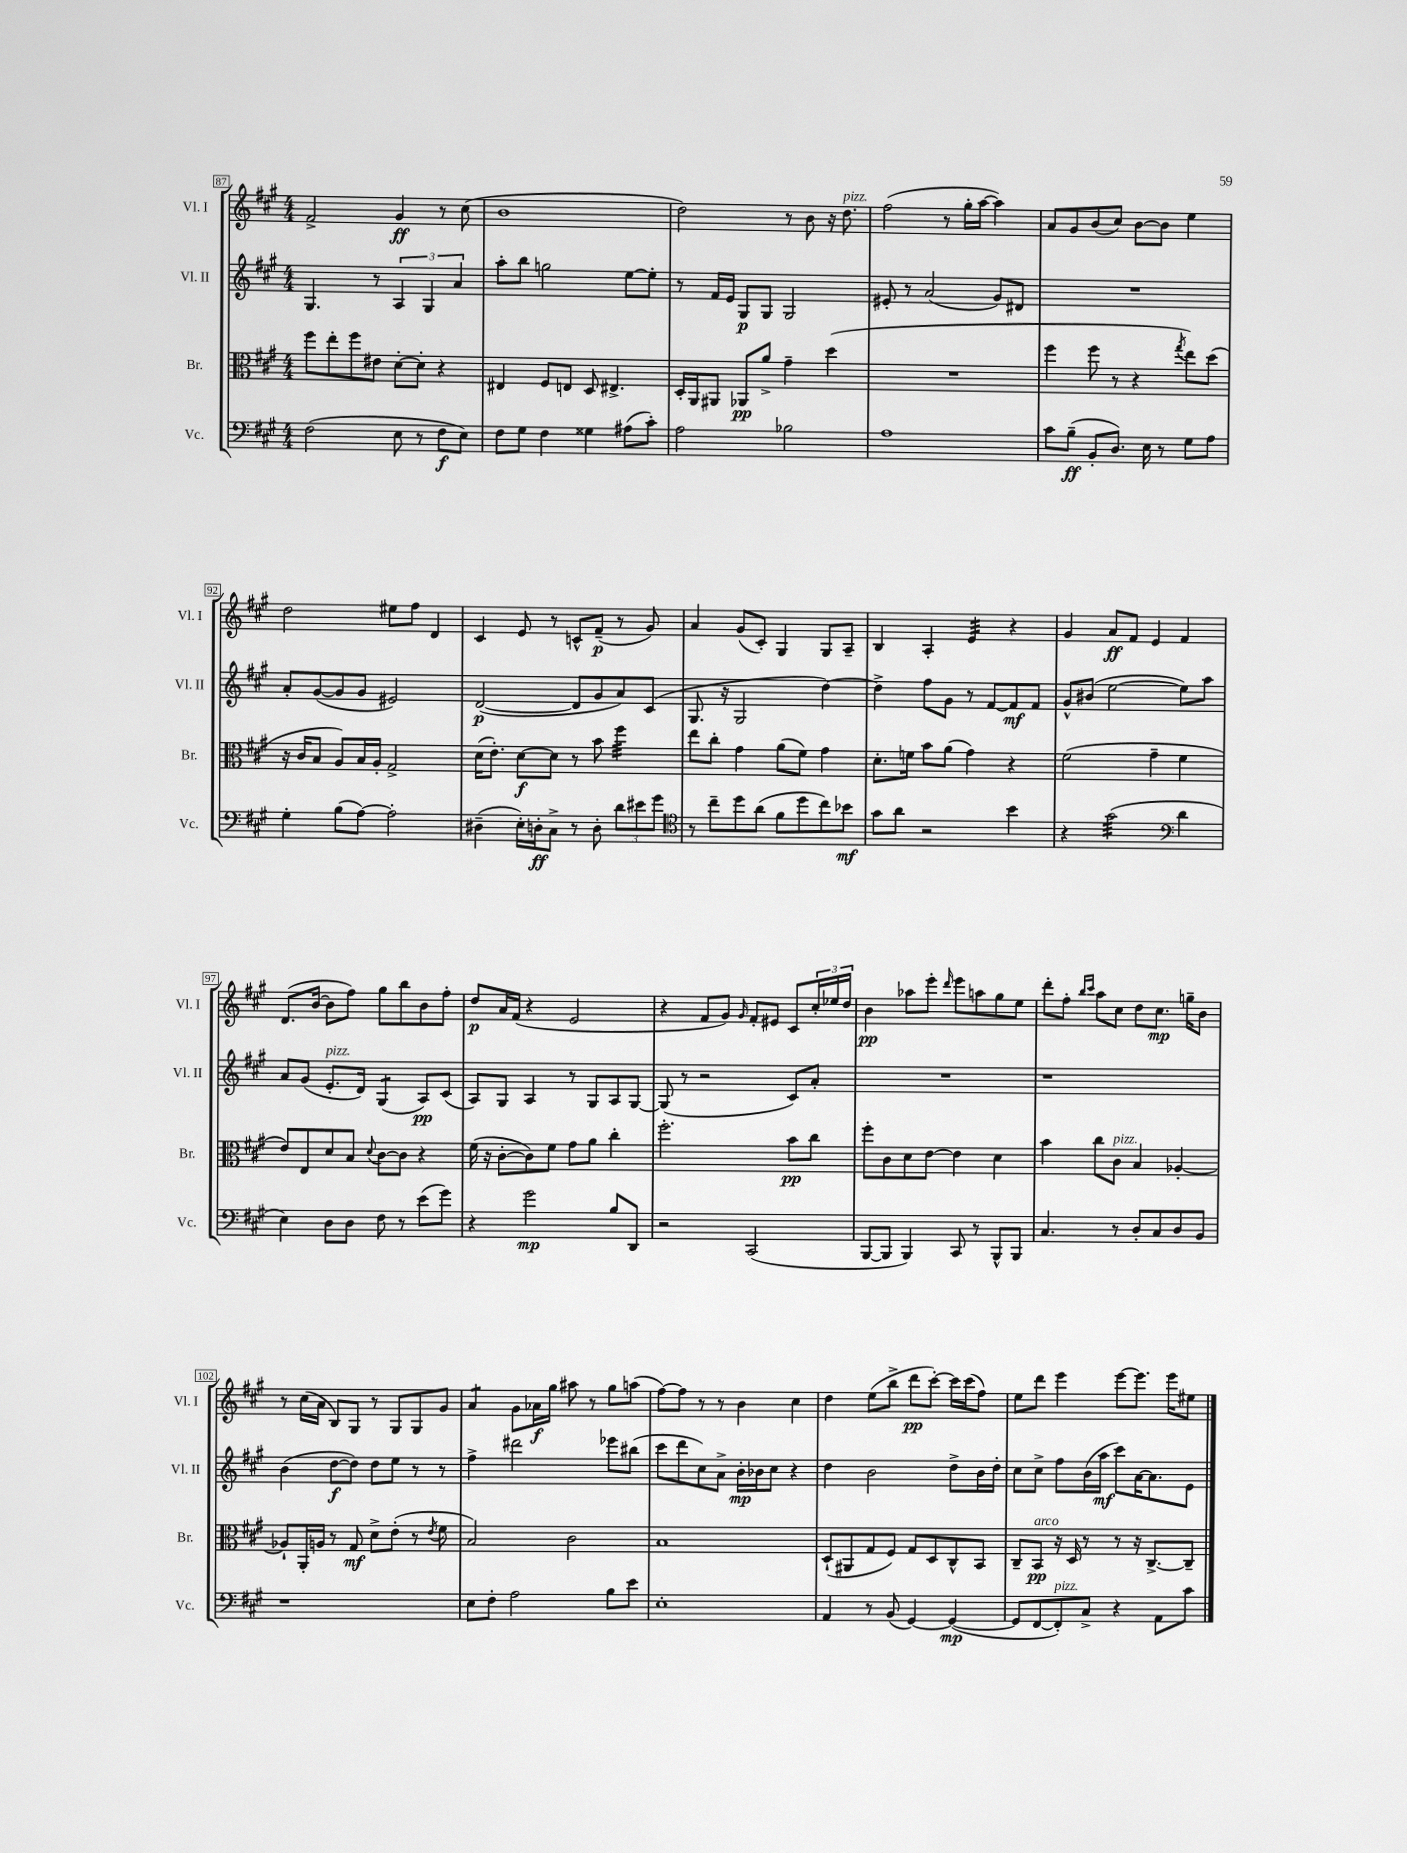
<<
\new StaffGroup <<
\new Staff = "s0" \with { instrumentName = "Vl. I" shortInstrumentName = "Vl. I" } {
    \clef treble \key a \major \numericTimeSignature \time 4/4
    fis'2-> gis'4\ff r8 cis''8( |
    b'1 |
    d''2) r8 b'8 r16 d''8.^\markup { \italic "pizz." } |
    fis''2( r8 gis''16-. a''16~ a''4) |
    a'8 gis'8 b'8( cis''8) b'8~ b'8 e''4 |
    d''2 eis''8 fis''8 d'4 |
    cis'4 e'8 r8 c'8-^ fis'8--\p( r8 gis'8) |
    a'4 gis'8( cis'8-.) gis4 gis8 a8-- |
    b4 a4-. e'4:32 r4 |
    gis'4 a'8\ff fis'8 e'4 fis'4 |
    d'8.( b'16~ b'8 fis''8) gis''8 b''8 b'8 fis''8-. |
    d''8\p a'16 fis'16( r4 e'2 |
    r4 fis'8 gis'8) \grace { gis'16 } fis'8-. eis'8 cis'8 \tuplet 3/2 { cis''16-. ees''16 d''16 } |
    b'4\pp aes''8 e'''8-. \grace { d'''16 } e'''8 a''8 gis''8 e''8 |
    d'''8-. fis''8-. \grace { b''16 cis'''16 } a''8 cis''8 d''8 cis''8.\mp g''16-- b'8 |
    r8 cis''16( a'16 b8) gis8 r8 gis8 gis8 gis'8 |
    a'4:8 gis'8 aes'16\f gis''16 ais''8 r8 gis''8 a''8( |
    fis''8~) fis''8 r8 r8 b'4 cis''4 |
    d''4 e''8( b''8-> d'''8\pp cis'''8~-.) cis'''16 cis'''16( fis''8) |
    e''8 d'''8 e'''4 e'''8~ e'''8. e'''16 eis''8 \bar "|." |
}
\new Staff = "s1" \with { instrumentName = "Vl. II" shortInstrumentName = "Vl. II" } {
    \clef treble \key a \major \numericTimeSignature \time 4/4
    gis4. r8 \tuplet 3/2 { a4 gis4 a'4 } |
    a''8-. b''8 g''2 e''8~ e''8-. |
    r8 fis'16 e'16 gis8\p gis8 gis2 |
    eis'8-. r8 a'2( gis'8) dis'8 |
    R1 |
    a'8-. gis'8~( gis'8 gis'8 eis'2) |
    d'2~\p( d'8 gis'8 a'8) cis'8( |
    gis8. r16 gis2 d''4~) |
    d''4-> fis''8 gis'8 r8 fis'8~ fis'8\mf fis'8 |
    gis'8-^ bis'8( e''2~ e''8) a''8 |
    a'8 gis'8( e'8.-.^\markup { \italic "pizz." } d'16) gis4:8( a8\pp) cis'8( |
    a8) gis8 a4 r8 gis8 a8 gis8~ |
    gis8( r8 r2 cis'8) a'8-. |
    R1 |
    r1 |
    b'4( d''8~\f d''8) d''8 e''8 r8 r8 |
    fis''4-> dis'''2 ees'''8 bis''8( |
    cis'''8 d'''8 cis''8) a'8-> b'16-.\mp bes'16 cis''8 r4 |
    d''4 b'2 d''8-> b'16 d''16-. |
    cis''8 cis''8-> fis''8 b'16( a''16\mf cis'''8) a'16~ a'8. e'8 \bar "|." |
}
\new Staff = "s2" \with { instrumentName = "Br." shortInstrumentName = "Br." } {
    \clef alto \key a \major \numericTimeSignature \time 4/4
    fis''8 e''8-. fis''8 eis'8 d'8~-. d'8-. r4 |
    eis4 fis8 e8 d8 eis4.-> |
    d16-. a,16 ais,8 aes,8\pp a'8-> gis'4-- d''4( |
    R1 |
    fis''4 fis''8 r8 r4 \acciaccatura { gis''8 } e''8) d''8( |
    r16 cis'16 b8 a8) b16 a16-. gis2-> |
    d'16( e'8.-.) d'8~\f d'8 r8 b'8 fis''4:32 |
    e''8 cis''8-. gis'4 a'8( fis'8) gis'4 |
    d'8.-. f'16 b'8 a'8( gis'4) r4 |
    fis'2( gis'4-- fis'4 |
    e'8) e8 d'8 b8 \appoggiatura { d'8 } cis'8~ cis'8 r4 |
    fis'16( r16 cis'8~-. cis'8) fis'8 gis'8 a'8 cis''4-. |
    fis''2.-. b'8\pp cis''8 |
    fis''8-. cis'8 d'8 e'8~ e'4 d'4 |
    b'4 cis''8 cis'8^\markup { \italic "pizz." } b4 aes4~-. |
    aes8-! a,16-. a16 r8 gis8\mf d'8-> e'8-.( r8 \acciaccatura { e'8 } fis'8 |
    b2) cis'2 |
    b1 |
    d8-!( ais,8 gis8 fis8) gis8 d8 cis8-^ b,8 |
    cis8-- b,8\pp^\markup { \italic "arco" } r16 d16 r8 r8 r16 cis8.~-> cis8-- \bar "|." |
}
\new Staff = "s3" \with { instrumentName = "Vc." shortInstrumentName = "Vc." } {
    \clef bass \key a \major \numericTimeSignature \time 4/4
    fis2( e8 r8 fis8\f e8) |
    fis8 gis8 fis4 gisis4 ais8( cis'8-.) |
    a2 bes2 |
    a1 |
    cis'8 b8--\ff( b,8-. d8.) e16 r8 gis8 a8 |
    gis4-. b8( a8~) a2-. |
    dis4--( e16-.) d16-.\ff cis8-> r8 d8-. \tuplet 3/2 { d'8 eis'8 gis'8 } |
    \clef tenor r8 cis''8-- d''8 a'8( fis'8 d''8 cis''8) bes'8\mf |
    gis'8 a'8 r2 b'4 |
    r4 gis'2:32( \clef bass d'4 |
    e4) d8 d8 fis8 r8 e'8( gis'8) |
    r4 gis'2\mp b8 d,8 |
    r2 cis,2( |
    b,,8~ b,,8 b,,4) cis,8 r8 b,,8-^ b,,8 |
    cis4. r8 d8-. cis8 d8 b,8 |
    r1 |
    e8 fis8-. a2 b8 e'8 |
    e1-. |
    a,4 r8 b,8( gis,4~) gis,4~\mp( |
    gis,8 fis,8~ fis,8-.^\markup { \italic "pizz." }) cis8-> r4 a,8 cis'8 \bar "|." |
}
>>
>>
\layout { \context { \Score currentBarNumber = #87 \override BarNumber.stencil = #(make-stencil-boxer 0.1 0.3 ly:text-interface::print) } }
